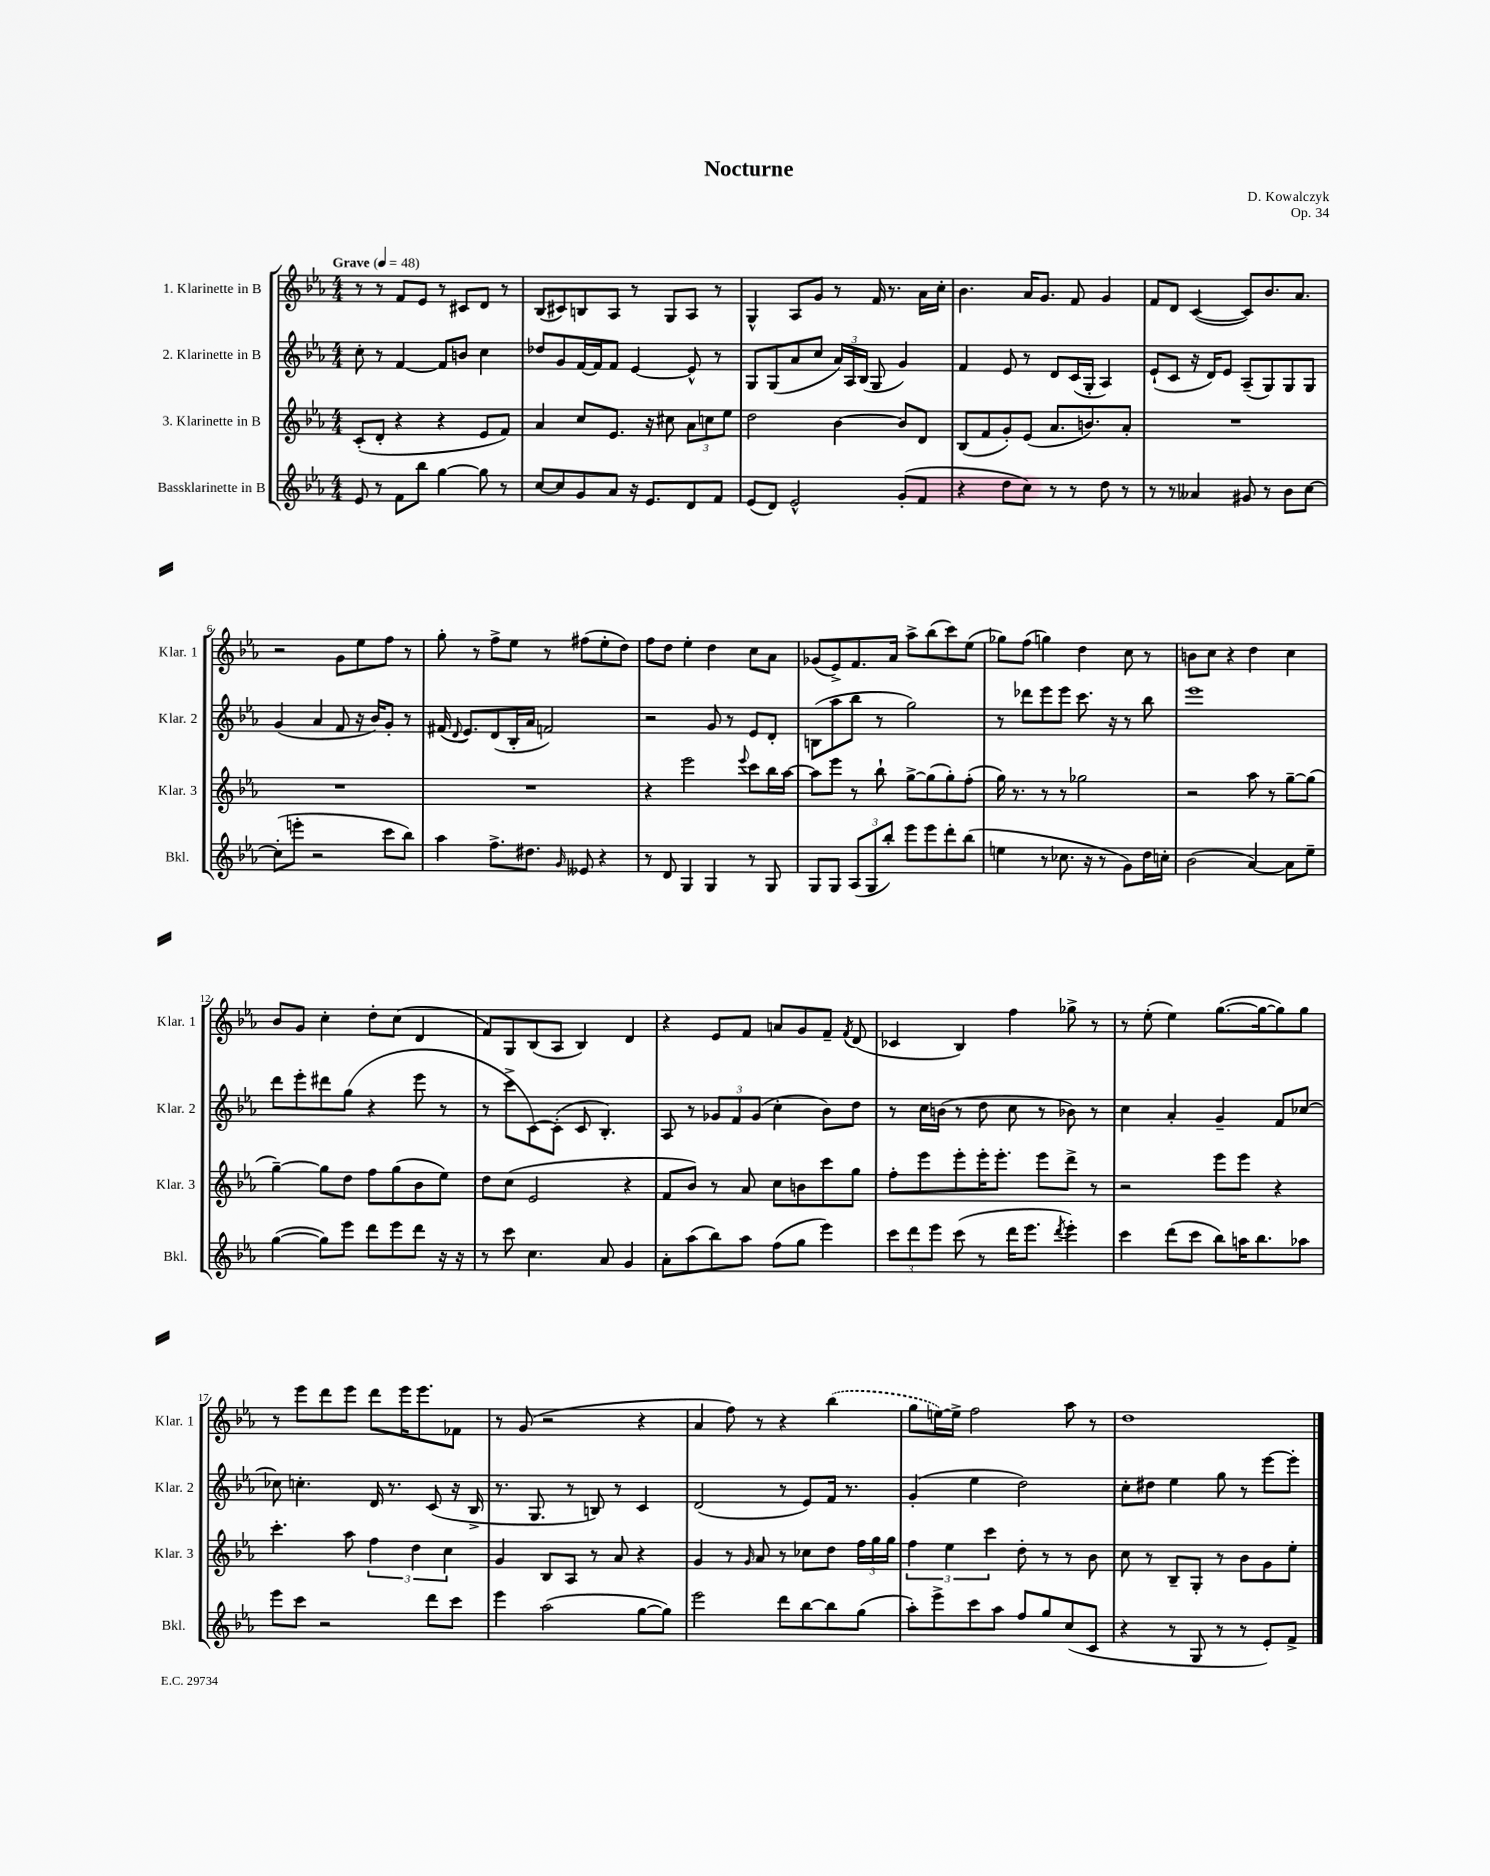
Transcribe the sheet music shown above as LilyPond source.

\header { title = "Nocturne" composer = "D. Kowalczyk" opus = "Op. 34" }
<<
\new StaffGroup <<
\new Staff = "s0" \with { instrumentName = "1. Klarinette in B" shortInstrumentName = "Klar. 1" } {
    \clef treble \key ees \major \numericTimeSignature \time 4/4 \tempo "Grave" 4 = 48
    \autoBeamOff r8 r8 f'8[ ees'8] r8 cis'8[ d'8] r8 |
    bes8[( cis'8) b8 aes8] r8 g8[ aes8] r8 |
    g4-^ aes8[ g'8] r8 f'16 r8. aes'16[ c''16]-. |
    bes'4. aes'16[ g'8.] f'8 g'4 |
    f'8[ d'8] c'4~( c'8[) bes'8. aes'8.] |
    r2 g'8[ ees''8 f''8] r8 |
    g''8-. r8 f''8[-> ees''8] r8 fis''8[( ees''8-. d''8]) |
    f''8[ d''8] ees''4-. d''4 c''8[ aes'8] |
    ges'8[( ees'8->) f'8. aes'16] aes''8[-> bes''8( c'''8) ees''8]( |
    ges''8[) f''8]( g''4) d''4 c''8 r8 |
    b'8[ c''8] r4 d''4 c''4 |
    bes'8[ g'8] c''4-. d''8[-. c''8]( d'4 |
    f'8[) g8 bes8( aes8] bes4) d'4 |
    r4 ees'8[ f'8] a'8[ g'8 f'8]-- \acciaccatura { f'8 } d'8( |
    ces'4 bes4) f''4 ges''8-> r8 |
    r8 ees''8-.( ees''4) g''8.[~( g''16~ g''8) g''8] |
    r8 ees'''8[ d'''8 ees'''8] d'''8[ ees'''16 ees'''8. fes'8] |
    r8 g'8( r2 r4 |
    aes'4 f''8) r8 r4 \once \slurDashed bes''4( |
    g''8[ e''16~) e''16]-> f''2 aes''8 r8 |
    d''1 \bar "|." |
}
\new Staff = "s1" \with { instrumentName = "2. Klarinette in B" shortInstrumentName = "Klar. 2" } {
    \clef treble \key ees \major \numericTimeSignature \time 4/4
    \autoBeamOff c''8-. r8 f'4~ f'8[ b'8] c''4 |
    des''8[ g'8 f'16~ f'16 f'8] ees'4~ ees'8-^ r8 |
    g8[ g8( aes'8 c''8] \tuplet 3/2 { aes'16[) aes16 bes16]( } g8 g'4) |
    f'4 ees'8 r8 d'8[ c'16( g16]-. aes4) |
    ees'8[-!( c'8] r16 d'16[) ees'8] aes8[--( g8) g8 g8] |
    g'4( aes'4 f'8 r16 bes'16[) g'8]-. r8 |
    fis'16( \appoggiatura { d'8 } ees'8.[) d'8( bes16-. aes'16] f'2) |
    r2 g'8 r8 ees'8[ d'8]-. |
    b8[( aes''8 bes''8] r8 g''2) |
    r8 des'''8[ ees'''8 ees'''8] c'''8. r16 r8 bes''8 |
    ees'''1 |
    d'''8[ ees'''8-. dis'''8 g''8]( r4 ees'''8 r8 |
    r8 c'''8[-> c'8~) c'8]-.( c'8 bes4.-.) |
    aes8 r8 \tuplet 3/2 { ges'8[ f'8 ges'8]( } c''4-. bes'8[) d''8] |
    r8 c''16[ b'16]( r8 d''8 c''8 r8 bes'8) r8 |
    c''4 aes'4-. g'4-- f'8[ ces''8]~ |
    ces''8 c''4.-. d'16 r8. c'8( r16 bes16-> |
    r8. g8. r8 b8) r8 c'4 |
    d'2( r8 ees'8[) f'16] r8. |
    g'4-.( ees''4 d''2) |
    c''8[-. dis''8] ees''4 g''8 r8 ees'''8[~ ees'''8]-. \bar "|." |
}
\new Staff = "s2" \with { instrumentName = "3. Klarinette in B" shortInstrumentName = "Klar. 3" } {
    \clef treble \key ees \major \numericTimeSignature \time 4/4
    \autoBeamOff c'8[-.( d'8]-. r4 r4 ees'8[ f'8]) |
    aes'4 c''8[ ees'8.] r16 cis''8 \tuplet 3/2 { aes'8[ c''8 ees''8] } |
    d''2 bes'4~ bes'8[ d'8] |
    bes8[( f'8 g'8-.) ees'8]( aes'8.[ b'8.) aes'8]-. |
    R1 |
    R1 |
    R1 |
    r4 ees'''2 \appoggiatura { ees'''8 } c'''8[ bes''16 aes''16]~ |
    aes''8[ ees'''8] r8 bes''8-! g''8[~-> g''8( g''8-.) f''8]-.( |
    g''16) r8. r8 r8 ges''2 |
    r2 aes''8 r8 g''8[~-- g''8]( |
    g''4~--) g''8[ d''8] f''8[ g''8( bes'8 ees''8]) |
    d''8[ c''8]( ees'2 r4 |
    f'8[ bes'8]) r8 aes'8 c''8[ b'8 c'''8 g''8] |
    f''8[-. ees'''8 ees'''8-. ees'''16-. ees'''8.]-. ees'''8[ d'''8]-> r8 |
    r2 ees'''8[ ees'''8] r4 |
    c'''4.-. aes''8 \tuplet 3/2 { f''4 d''4 c''4 } |
    g'4 bes8[ aes8] r8 aes'8 r4 |
    g'4 r8 \grace { g'16 } aes'8 r8 ces''8[ d''8] \tuplet 3/2 { f''16[ g''16 g''16] } |
    \tuplet 3/2 { f''4 ees''4 c'''4 } d''8-. r8 r8 bes'8 |
    c''8 r8 bes8[-- g8]-. r8 bes'8[ g'8 ees''8]-. \bar "|." |
}
\new Staff = "s3" \with { instrumentName = "Bassklarinette in B" shortInstrumentName = "Bkl." } {
    \clef treble \key ees \major \numericTimeSignature \time 4/4
    \autoBeamOff ees'8 r8 f'8[ bes''8] g''4~ g''8 r8 |
    c''8[~ c''8 g'8 aes'8] r16 ees'8.[ d'8 f'8] |
    ees'8[( d'8]) ees'2-^ g'8[-.( f'8] |
    r4 d''8[ c''8]) r8 r8 d''8 r8 |
    r8 r8 aeses'4 gis'8 r8 bes'8[ c''8]~ |
    c''8[-.( e'''8]-. r2 c'''8[ bes''8]) |
    aes''4 f''8.[-> dis''8.] \grace { g'16 } eeses'8 r4 |
    r8 d'8 g4 g4 r8 g8 |
    g8[ g8] \tuplet 3/2 { aes8[( g8 bes''8]-.) } ees'''8[ ees'''8 d'''8-. bes''8]( |
    e''4 r8 ces''8. r16 r8 g'8[) d''16 c''16]-. |
    bes'2( aes'4~) aes'8[ ees''8]-- |
    g''4~( g''8[) ees'''8] d'''8[ ees'''8 d'''8] r16 r16 |
    r8 c'''8 c''4. aes'8 g'4 |
    aes'8[-. aes''8( bes''8) aes''8] f''8[( g''8] ees'''4) |
    \tuplet 3/2 { c'''8[ d'''8 ees'''8] } c'''8( r8 d'''16[ ees'''8.] \acciaccatura { d'''8 } ees'''4-.) |
    c'''4 d'''8[( c'''8] bes''8[) a''16 bes''8. aes''8] |
    ees'''8[ c'''8] r2 d'''8[ c'''8] |
    ees'''4 aes''2( g''8[~ g''8]) |
    ees'''2 d'''8[ bes''8~ bes''8 g''8]( |
    aes''8[-.) ees'''8-> c'''8 aes''8] f''8[ g''8 c''8( c'8] |
    r4 r8 g8 r8 r8 ees'8[-.) f'8]-> \bar "|." |
}
>>
>>
